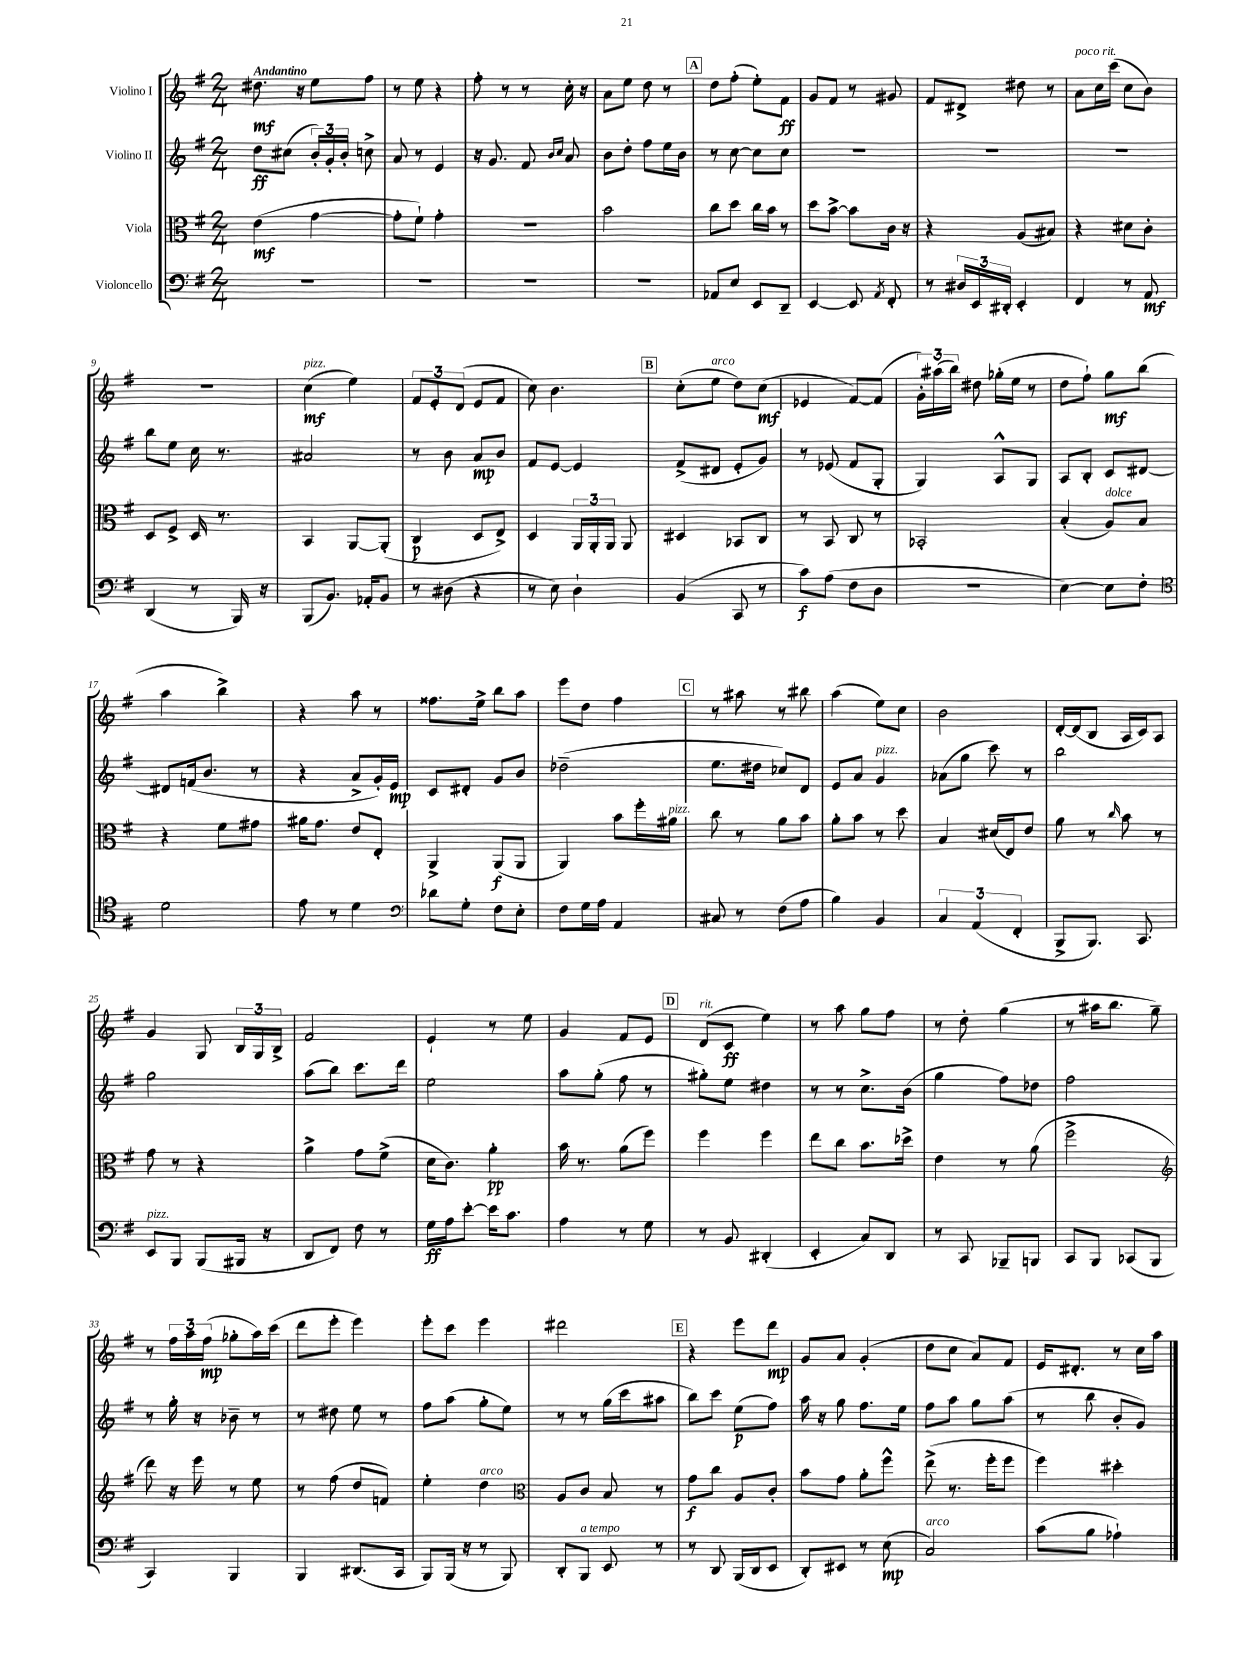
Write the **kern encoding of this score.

**kern	**dynam	**kern	**dynam	**kern	**dynam	**kern	**dynam
*part4	*part4	*part3	*part3	*part2	*part2	*part1	*part1
*staff4	*staff4	*staff3	*staff3	*staff2	*staff2	*staff1	*staff1
*I"Violoncello	*	*I"Viola	*	*I"Violino II	*	*I"Violino I	*
*clefF4	*	*clefC3	*	*clefG2	*	*clefG2	*
*k[f#]	*	*k[f#]	*	*k[f#]	*	*k[f#]	*
*M2/4	*	*M2/4	*	*M2/4	*	*M2/4	*
=1	=1	=1	=1	=1	=1	=1	=1
!	!	!	!	!	!	!LO:TX:a:B:t=Andantino	!
2r	.	(4e\	mf	8dd\L	ff	8.dd#X\	mf
.	.	.	.	(8cc#X\J	.	.	.
.	.	.	.	.	.	16r	.
.	.	[4g\	.	24b'/LL)	.	8ee\L	.
.	.	.	.	24g'/	.	.	.
.	.	.	.	24b'/JJ	.	.	.
.	.	.	.	8ccn^\	.	8ff#\J	.
=2	=2	=2	=2	=2	=2	=2	=2
2r	.	8g'\L]	.	8a/	.	8r	.
.	.	8f#`\J)	.	8r	.	8ee\	.
.	.	4g'\	.	4e/	.	4r	.
=3	=3	=3	=3	=3	=3	=3	=3
2r	.	2r	.	16r	.	8ff#'\	.
.	.	.	.	8.g/	.	.	.
.	.	.	.	.	.	8r	.
.	.	.	.	8f#/	.	8r	.
.	.	.	.	16qqb/LL	.	.	.
.	.	.	.	16qqcc/JJ	.	.	.
.	.	.	.	8a/	.	16cc'\	.
.	.	.	.	.	.	16r	.
=4	=4	=4	=4	=4	=4	=4	=4
2r	.	2b\	.	8b\L	.	8a\L	.
.	.	.	.	8dd'\J	.	8ee\J	.
.	.	.	.	8ff#\L	.	8dd\	.
.	.	.	.	16ee\L	.	8r	.
.	.	.	.	16b\JJ	.	.	.
!!LO:REH:place=s1:t=A
=5	=5	=5	=5	=5	=5	=5	=5
8AA-X/L	.	8cc\L	.	8r	.	8dd\L	.
8E/J	.	8dd\J	.	[8cc\	.	(8ff#'\J	.
8EE/L	.	16cc\LL	.	8cc\L]	.	8ee'\L)	.
.	.	16b\JJ	.	.	.	.	.
8DD~/J	.	8r	.	8cc\J	.	8f#\J	ff
=6	=6	=6	=6	=6	=6	=6	=6
[4EE/	.	8dd\L	.	2r	.	8g/L	.
.	.	[8b^\J	.	.	.	8f#/J	.
8EE/]	.	8b\L]	.	.	.	8r	.
8qAA/	.	.	.	.	.	.	.
8FF#'/	.	16c\Jk	.	.	.	8g#X/	.
.	.	16r	.	.	.	.	.
=7	=7	=7	=7	=7	=7	=7	=7
8r	.	4r	.	2r	.	8f#/L	.
24D#X/LL	.	.	.	.	.	8d#X^/J	.
24EE/	.	.	.	.	.	.	.
24DD#X'/JJ	.	.	.	.	.	.	.
4EE'/	.	(8A/L	.	.	.	8dd#X\	.
.	.	8B#X/J)	.	.	.	8r	.
=8	=8	=8	=8	=8	=8	=8	=8
!	!	!	!	!	!	!LO:TX:a:i:t=poco rit.	!
4FF#/	.	4r	.	2r	.	8a\L	.
.	.	.	.	.	.	16cc\L	.
.	.	.	.	.	.	(16ccc\JJ	.
8r	.	8d#X\L	.	.	.	8cc\L	.
8AA/	mf	8c'\J	.	.	.	8b\J)	.
!!LO:LB:g=z
=9	=9	=9	=9	=9	=9	=9	=9
(4DD/	.	8D/L	.	8bb\L	.	2r	.
.	.	8F#^/J	.	8ee\J	.	.	.
8r	.	16D/	.	16cc\	.	.	.
.	.	8.r	.	8.r	.	.	.
16BBB/)	.	.	.	.	.	.	.
16r	.	.	.	.	.	.	.
=10	=10	=10	=10	=10	=10	=10	=10
!	!	!	!	!	!	!LO:TX:a:i:t=pizz.	!
(8BBB/L	.	4BB/	.	2a#X/	.	(4cc\	mf
8.BB/J)	.	.	.	.	.	.	.
.	.	[8AA/L	.	.	.	4ee\)	.
16AA-X'/KL	.	.	.	.	.	.	.
8BB/J	.	(8AA'/J]	.	.	.	.	.
=11	=11	=11	=11	=11	=11	=11	=11
8r	.	4C/	p	8r	.	12f#/L	.
.	.	.	.	.	.	12e'/	.
(8D#X\	.	.	.	8b\	.	.	.
.	.	.	.	.	.	(12d/J	.
4r	.	8D/L	.	8a/L	mp	8e/L	.
.	.	8E^/J)	.	8b/J	.	8f#/J	.
=12	=12	=12	=12	=12	=12	=12	=12
8r	.	4D/	.	8f#/L	.	8cc\)	.
8E\)	.	.	.	[8e/J	.	4.b\	.
4D`\	.	24AA/LL	.	4e/]	.	.	.
.	.	24AA'/	.	.	.	.	.
.	.	24AA/JJ	.	.	.	.	.
.	.	8AA/	.	.	.	.	.
!!LO:REH:place=s1:t=B
=13	=13	=13	=13	=13	=13	=13	=13
(4BB/	.	4D#X/	.	(8f#^/L	.	(8cc'\L	.
!	!	!	!	!	!	!LO:TX:a:i:t=arco	!
.	.	.	.	8d#X/J	.	8ee\J	.
8CC/	.	8BB-X/L	.	8e'/L	.	8dd\L)	.
8r	.	8C/J	.	8g/J)	.	(8cc\J	mf
=14	=14	=14	=14	=14	=14	=14	=14
8c\L)	f	8r	.	8r	.	4e-X/	.
(8A\J	.	8BB/	.	(8e-X/	.	.	.
8F#\L	.	8C/	.	8f#/L	.	[8f#/L)	.
8D\J	.	8r	.	8G'/J	.	(8f#/J]	.
=15	=15	=15	=15	=15	=15	=15	=15
2r	.	2BB-X'/	.	4G/)	.	24g'\LL)	.
.	.	.	.	.	.	(24aa#X\	.
.	.	.	.	.	.	24bb\JJ)	.
.	.	.	.	.	.	8dd#X\	.
.	.	.	.	8A^^/L	.	(16gg-X'\LL	.
.	.	.	.	.	.	16ee\JJ	.
.	.	.	.	8G/J	.	8r	.
=16	=16	=16	=16	=16	=16	=16	=16
[4E\)	.	(4B'/	.	8A/L	.	8dd\L	.
.	.	.	.	8B'/J	.	8ff#`\J)	.
!	!	!LO:TX:a:i:t=dolce	!	!	!	!	!
8E\L]	.	8A/L)	.	8c/L	.	8gg\L	mf
8F#'\J	.	8B/J	.	[8d#X/J	.	(8bb\J	.
!!LO:LB:g=z
=17	=17	=17	=17	=17	=17	=17	=17
*clefC4	*	*	*	*	*	*	*
2d\	.	4r	.	8d#X/L]	.	4aa\	.
.	.	.	.	(16fn/k	.	.	.
.	.	.	.	8.b/J	.	.	.
.	.	8f#\L	.	.	.	4bb^\)	.
.	.	8g#X\J	.	8r	.	.	.
=18	=18	=18	=18	=18	=18	=18	=18
8e\	.	16a#X\KL	.	4r	.	4r	.
.	.	8.g\J	.	.	.	.	.
8r	.	.	.	.	.	.	.
4d\	.	8e/L	.	8a^/L	.	8aa\	.
.	.	8E'/J	.	16g'/L)	.	8r	.
.	.	.	.	16e/JJ	mp	.	.
=19	=19	=19	=19	=19	=19	=19	=19
*clefF4	*	*	*	*	*	*	*
8d-X\L	.	4AA^/	.	8c/L	.	8.ff##X\L	.
8G'\J	.	.	.	8d#X'/J	.	.	.
.	.	.	.	.	.	16ee^\Jk	.
8F#\L	.	(8AA/L	f	8g/L	.	8bb\L	.
8E'\J	.	8AA/J	.	8b/J	.	8aa\J	.
=20	=20	=20	=20	=20	=20	=20	=20
8F#\L	.	4AA/)	.	(2dd-X~\	.	8eee\L	.
16G\L	.	.	.	.	.	8dd\J	.
16A\JJ	.	.	.	.	.	.	.
4AA/	.	8b\L	.	.	.	4ff#\	.
.	.	16ff#'\L	.	.	.	.	.
!	!	!LO:TX:a:i:t=pizz.	!	!	!	!	!
.	.	16a#X\JJ	.	.	.	.	.
!!LO:REH:place=s1:t=C
=21	=21	=21	=21	=21	=21	=21	=21
8C#X/	.	8cc\	.	8.ee\L	.	8r	.
8r	.	8r	.	.	.	8aa#X\	.
.	.	.	.	16dd#X\Jk	.	.	.
(8F#\L	.	8a\L	.	8cc-X/L)	.	8r	.
8A\J	.	8b\J	.	8d/J	.	8bb#X\	.
=22	=22	=22	=22	=22	=22	=22	=22
4B\)	.	8a'\L	.	8e/L	.	(4aa\	.
.	.	8b\J	.	8a/J	.	.	.
!	!	!	!	!LO:TX:a:i:t=pizz.	!	!	!
4BB/	.	8r	.	4g/	.	8ee\L)	.
.	.	8dd\	.	.	.	8cc\J	.
=23	=23	=23	=23	=23	=23	=23	=23
6C/	.	4B/	.	(8a-X\L	.	2b\	.
.	.	.	.	8gg\J	.	.	.
(6AA/	.	.	.	.	.	.	.
.	.	(16d#X/LL	.	8ccc\)	.	.	.
.	.	16E/J)	.	.	.	.	.
6FF#'/	.	.	.	.	.	.	.
.	.	8e/J	.	8r	.	.	.
=24	=24	=24	=24	=24	=24	=24	=24
8BBB^/L	.	8a\	.	2bb\	.	[16d'/LL	.
.	.	.	.	.	.	(16d/J]	.
8.BBB/J)	.	8r	.	.	.	8B/J	.
.	.	16qqcc/	.	.	.	.	.
.	.	8b\	.	.	.	16A/LL	.
8.CC/	.	.	.	.	.	16c/J)	.
.	.	8r	.	.	.	8A/J	.
!!LO:LB:g=z
=25	=25	=25	=25	=25	=25	=25	=25
!LO:TX:a:i:t=pizz.	!	!	!	!	!	!	!
8EE/L	.	8g\	.	2gg\	.	4g/	.
8BBB/J	.	8r	.	.	.	.	.
(8BBB/L	.	4r	.	.	.	8G/	.
16BBB#X/Jk	.	.	.	.	.	24B/LL	.
.	.	.	.	.	.	24G/	.
16r	.	.	.	.	.	.	.
.	.	.	.	.	.	24B^/JJ	.
=26	=26	=26	=26	=26	=26	=26	=26
8DD/L	.	4a^\	.	(8aa\L	.	2f#/	.
8FF#/J)	.	.	.	8bb\J)	.	.	.
8F#\	.	8g\L	.	8.ccc\L	.	.	.
8r	.	(8f#^\J	.	.	.	.	.
.	.	.	.	16ddd\Jk	.	.	.
=27	=27	=27	=27	=27	=27	=27	=27
16G\LL	ff	16d\KL	.	2ee\	.	4e`/	.
16A\J	.	8.c\J)	.	.	.	.	.
[8e'\J	.	.	.	.	.	.	.
16e\KL]	.	4a'\	pp	.	.	8r	.
8.c\J	.	.	.	.	.	.	.
.	.	.	.	.	.	8ee\	.
=28	=28	=28	=28	=28	=28	=28	=28
4A\	.	16b\	.	8aa\L	.	4g/	.
.	.	8.r	.	.	.	.	.
.	.	.	.	(8gg'\J	.	.	.
8r	.	(8a\L	.	8ff#\	.	8f#/L	.
8G\	.	8ff#\J)	.	8r	.	8e/J	.
!!LO:REH:place=s1:t=D
=29	=29	=29	=29	=29	=29	=29	=29
!	!	!	!	!	!	!LO:TX:a:i:t=rit.	!
8r	.	4ff#\	.	8gg#X'\L)	.	(8d/L	.
8BB/	.	.	.	8ee\J	.	8c/J	ff
(4DD#X'/	.	4ff#\	.	4dd#X\	.	4ee\)	.
=30	=30	=30	=30	=30	=30	=30	=30
4EE'/	.	8ee\L	.	8r	.	8r	.
.	.	8cc\J	.	8r	.	8aa\	.
8C/L)	.	8.b\L	.	8.cc^\L	.	8gg\L	.
8DD/J	.	.	.	.	.	8ff#\J	.
.	.	16dd-X^\Jk	.	(16b\Jk	.	.	.
=31	=31	=31	=31	=31	=31	=31	=31
8r	.	4e\	.	4gg\	.	8r	.
8CC/	.	.	.	.	.	8dd'\	.
8BBB-X~/L	.	8r	.	8ff#\L)	.	(4gg\	.
8BBBn/J	.	(8a\	.	8dd-X\J	.	.	.
=32	=32	=32	=32	=32	=32	=32	=32
8CC/L	.	2ff#^\	.	2ff#\	.	8r	.
8BBB/J	.	.	.	.	.	16aa#X\KL	.
.	.	.	.	.	.	8.bb\J	.
(8CC-X/L	.	.	.	.	.	.	.
8BBB/J	.	.	.	.	.	8gg~\)	.
!!LO:LB:g=z
=33	=33	=33	=33	=33	=33	=33	=33
*	*	*clefG2	*	*	*	*	*
4CC/)	.	8ddd\)	.	8r	.	8r	.
.	.	16r	.	16gg'\	.	24ff#\LL	.
.	.	.	.	.	.	24aa\	.
.	.	16eee\	.	16r	.	.	.
.	.	.	.	.	.	(24ff#\JJ	mp
4BBB/	.	8r	.	8b-X~\	.	8gg-X'\L	.
.	.	8ee\	.	8r	.	16aa\L)	.
.	.	.	.	.	.	(16ccc\JJ	.
=34	=34	=34	=34	=34	=34	=34	=34
4BBB/	.	8r	.	8r	.	8ddd\L	.
.	.	(8ff#\	.	8dd#X\	.	8eee'\J	.
(8.DD#X/L	.	8dd/L	.	8ee\	.	4eee\)	.
.	.	8fn/J)	.	8r	.	.	.
16CC/Jk	.	.	.	.	.	.	.
=35	=35	=35	=35	=35	=35	=35	=35
8BBB/L)	.	4ee'\	.	8ff#\L	.	8eee'\L	.
(16BBB/Jk	.	.	.	(8aa\J	.	8ccc\J	.
16r	.	.	.	.	.	.	.
!	!	!LO:TX:a:i:t=arco	!	!	!	!	!
8r	.	4dd\	.	8gg'\L	.	4eee\	.
8BBB/)	.	.	.	8ee\J)	.	.	.
=36	=36	=36	=36	=36	=36	=36	=36
*	*	*clefC3	*	*	*	*	*
8DD'/L	.	8A/L	.	8r	.	2ddd#X\	.
!LO:TX:a:i:t=a tempo	!	!	!	!	!	!	!
8BBB/J	.	8c/J	.	8r	.	.	.
8EE/	.	8B/	.	(16gg\LL	.	.	.
.	.	.	.	16ccc\J	.	.	.
8r	.	8r	.	8aa#X\J	.	.	.
!!LO:REH:place=s1:t=E
=37	=37	=37	=37	=37	=37	=37	=37
8r	.	8g\L	f	8bb\L)	.	4r	.
8DD/	.	8cc\J	.	8ccc\J	.	.	.
(16BBB/LL	.	8A/L	.	(8ee\L	p	8eee\L	.
16DD/J	.	.	.	.	.	.	.
8EE/J	.	8c'/J	.	8ff#\J)	.	8ddd\J	mp
=38	=38	=38	=38	=38	=38	=38	=38
8DD'/L)	.	8b\L	.	16aa\	.	8g/L	.
.	.	.	.	16r	.	.	.
8EE#X/J	.	8g\J	.	8gg\	.	8a/J	.
8r	.	8a'\L	.	8.ff#\L	.	(4g'/	.
(8E\	mp	8ff#^^\J	.	.	.	.	.
.	.	.	.	16ee\Jk	.	.	.
=39	=39	=39	=39	=39	=39	=39	=39
!LO:TX:a:i:t=arco	!	!	!	!	!	!	!
2C/)	.	(8ee^\	.	8ff#\L	.	8dd\L	.
.	.	8.r	.	8aa\J	.	8cc\J	.
.	.	.	.	8gg\L	.	8a/L)	.
.	.	16ff#'\KL	.	.	.	.	.
.	.	8ff#\J	.	(8aa\J	.	8f#/J	.
=40	=40	=40	=40	=40	=40	=40	=40
(8c\L	.	4ff#\)	.	8r	.	16e/KL	.
.	.	.	.	.	.	8.d#X'/J	.
8B\J	.	.	.	8bb\	.	.	.
4A-X`\)	.	4dd#X'\	.	8b'/L	.	8r	.
.	.	.	.	8g/J)	.	16cc\LL	.
.	.	.	.	.	.	16aa\JJ	.
==	==	==	==	==	==	==	==
*-	*-	*-	*-	*-	*-	*-	*-
